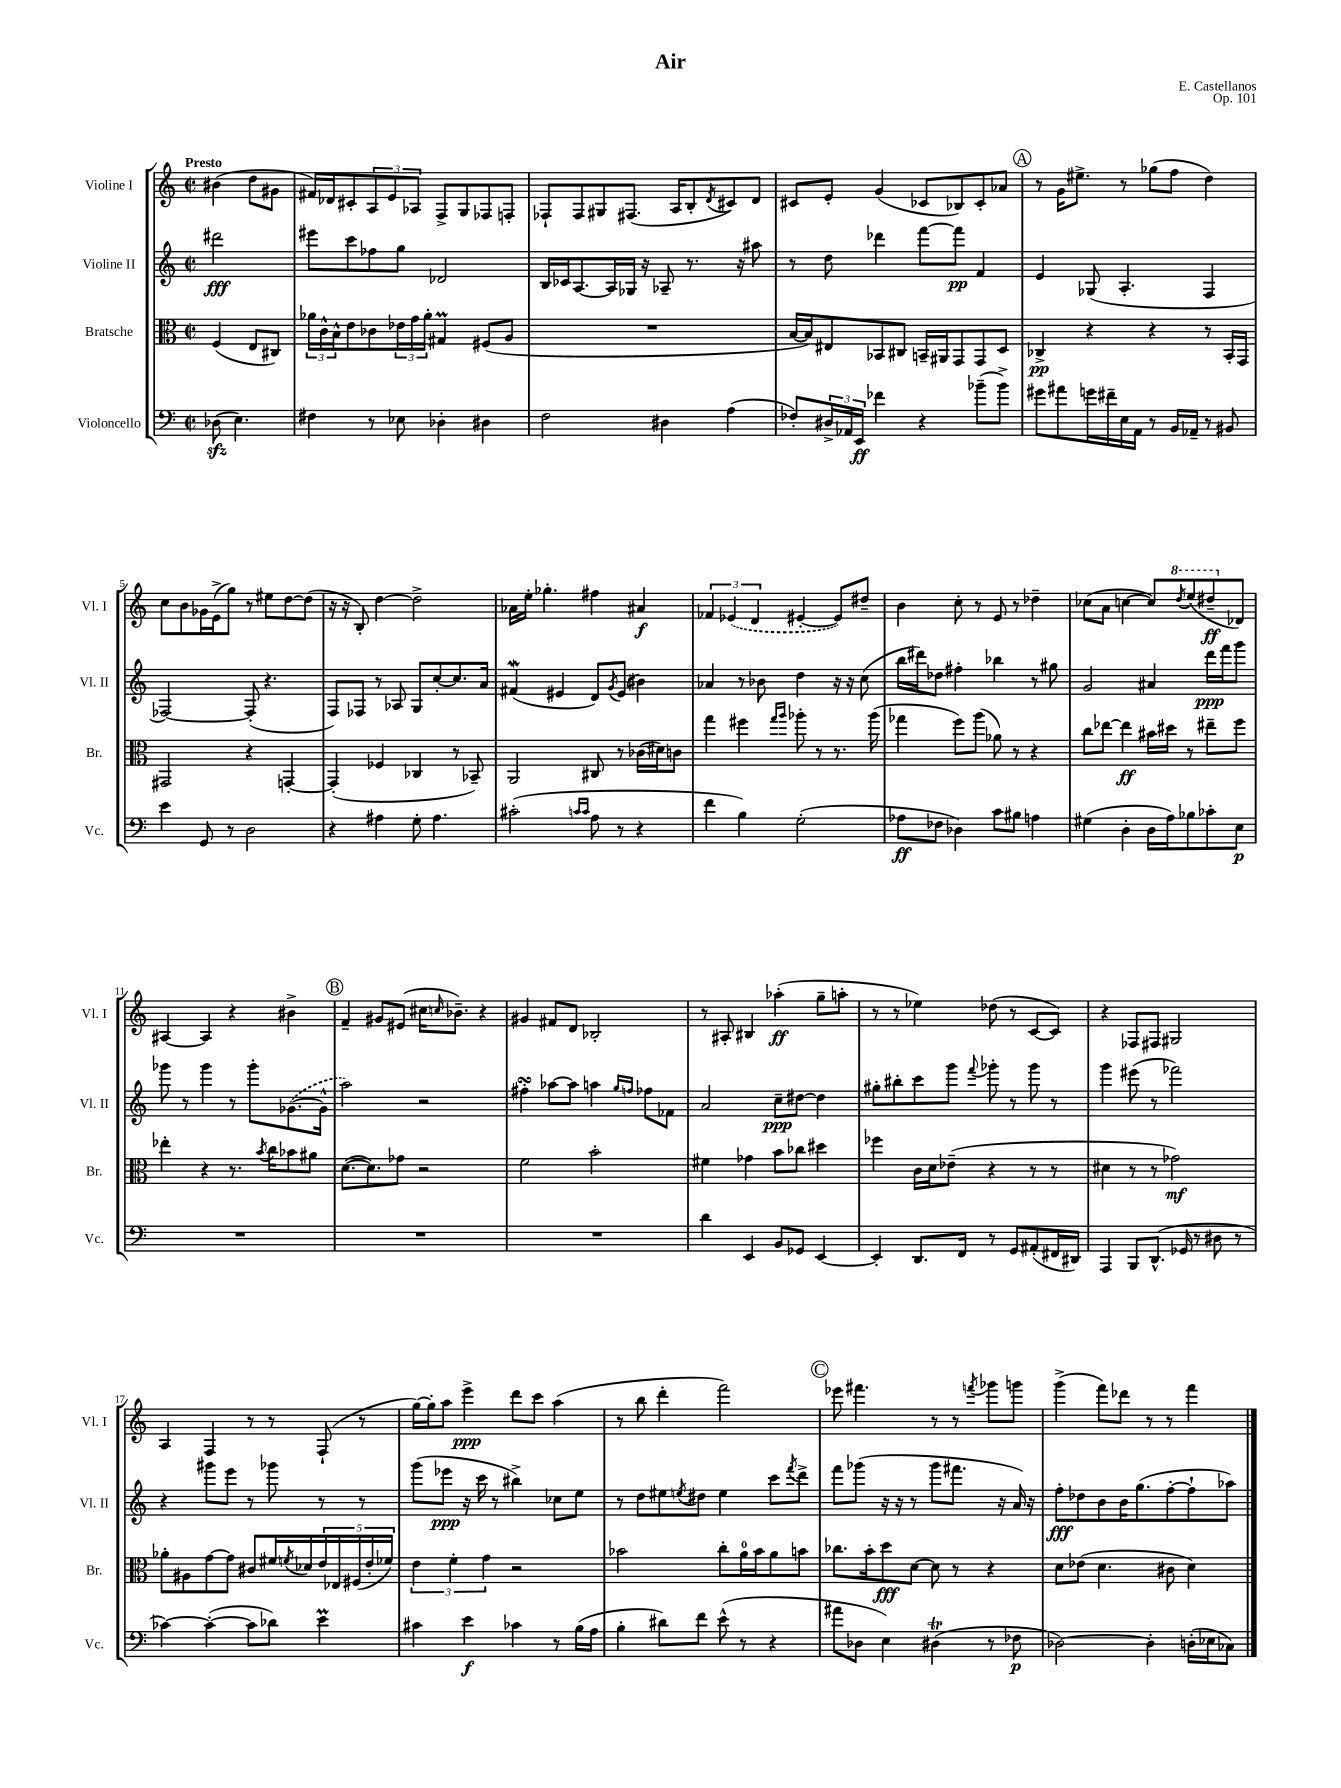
\header { title = "Air" composer = "E. Castellanos" opus = "Op. 101" }
<<
\new StaffGroup <<
\new Staff = "s0" \with { instrumentName = "Violine I" shortInstrumentName = "Vl. I" } {
    \clef treble \key c \major \defaultTimeSignature \time 2/2 \partial 2 \tempo "Presto"
    bis'4( d''8 gis'8 |
    fis'16) des'16 cis'8-. \tuplet 3/2 { a8 e'8 aes8 } f8-> g8 fes8 f8-. |
    fes8-! fes8 gis8 fis8.( a16 b8-. \acciaccatura { d'8 } cis'8) d'8 |
    cis'8 e'8-. g'4( ces'8 bes8) ces'8-. aes'8 |
    \mark \markup { \circle "A" } r8 g'16 eis''8.-> r8 ges''8( f''8 d''4) |
    c''8 b'8 ges'16 e'16->( g''8) r8 eis''8 d''8~ d''8( |
    r16 r16 b8-.) d''4~ d''2-> |
    aes'16 e''16-. ges''4.-. fis''4 ais'4\f |
    \tuplet 3/2 { fes'4 \once \slurDashed ees'4( d'4 } eis'4~-. eis'8) dis''8-- |
    b'4 c''8-. r8 e'8 r8 des''4-- |
    ces''8( a'8 c''4~ c''8) \ottava #1 \acciaccatura { d'''8 } e'''8( dis'''8--\ff \ottava #0 des'8) |
    ais4~ ais4 r4 bis'4-> |
    \mark \markup { \circle "B" } f'4-- gis'8 eis'8( cis''16 \grace { c''16 } bes'8.--) r4 |
    gis'4 fis'8 d'8 bes2-. |
    r8 ais8-. bis4 aes''4-.\ff( g''8-- a''8-. |
    r8 r8 ees''4) des''8( r8 c'8~ c'8) |
    r4 fes8 fis8 gis2 |
    a4 f4 r8 r8 f8-!( r8 |
    g''16~) g''16-. a''8 e'''4->\ppp d'''8 c'''8 a''4( |
    r8 b''8 d'''4-. f'''2) |
    \mark \markup { \circle "C" } ees'''8 fis'''4. r8 r8 \acciaccatura { f'''8 } ges'''8 g'''8 |
    g'''4->( f'''8) des'''8 r8 r8 f'''4 \bar "|." |
}
\new Staff = "s1" \with { instrumentName = "Violine II" shortInstrumentName = "Vl. II" } {
    \clef treble \key c \major \defaultTimeSignature \time 2/2 \partial 2
    dis'''2\fff |
    eis'''8 c'''8 fes''8 g''8 des'2 |
    b16 ces'16 a8.~ a16 ges16 r16 aes8-- r8. r16 ais''8 |
    r8 d''8 des'''4 f'''8~ f'''8\pp f'4 |
    \mark \markup { \circle "A" } e'4 ges8( a4.-. f4 |
    fes2~) fes8-.( r4. |
    f8) fes8 r8 aes8 g8 c''8~-. c''8. a'16 |
    fis'4\mordent( eis'4 d'8) \acciaccatura { g'8 } eis'8( bis'4) |
    aes'4 r8 bes'8 d''4 r16 r16 c''8( |
    b''16 dis'''16) des''8 fis''4-. bes''4 r8 gis''8 |
    g'2 ais'4 d'''16\ppp f'''16 g'''8 |
    ges'''8 r8 ges'''4 r8 ges'''8-. \once \slurDashed ges'8.~( ges'16-^ |
    \mark \markup { \circle "B" } a''2) r2 |
    fis''4-.\turn aes''8~ aes''8 a''4 \grace { g''16 f''16 } fes''8 fes'8 |
    a'2 c''8--\ppp dis''8~ dis''4 |
    gis''8-. bis''8-. c'''8 g'''8 \appoggiatura { f'''8 } ges'''8-. r8 ges'''8 r8 |
    g'''4 eis'''8( r8 fes'''2) |
    r4 gis'''8 e'''8 r8 ges'''8 r8 r8 |
    g'''8( ees'''8\ppp r16 c'''16 r8 bis''4->) ces''8 e''8 |
    r8 d''8 eis''8 \acciaccatura { e''8 } dis''8 e''4 c'''8 \acciaccatura { f'''8 } d'''8-> |
    \mark \markup { \circle "C" } f'''8 ges'''8( r16 r16 r8 ges'''8 fis'''8. r16 a'16) r16 |
    f''8-.\fff des''8 b'8 b'16 g''8.( f''8~-. f''8-! aes''8) \bar "|." |
}
\new Staff = "s2" \with { instrumentName = "Bratsche" shortInstrumentName = "Br." } {
    \clef alto \key c \major \defaultTimeSignature \time 2/2 \partial 2
    f4( e8 cis8) |
    \tuplet 3/2 { aes'16 c'16-^ b16-^ } e'8 ces'8 \tuplet 3/2 { ees'16 g'16 aes'16-. } gis4\prall fis8( a8 |
    R1 |
    b16~ b16) eis8 bes,8 cis8 b,16-- ais,16 g,8 g,8 d8 |
    \mark \markup { \circle "A" } ces4->\pp r4 r4 r8 b,16-. g,16 |
    gis,2 r4 g,4~-. |
    g,4-.( fes4 ces4 r8 bes,8--) |
    a,2 cis8 r8 ces'16( dis'16) c'8 |
    g''4 fis''4 \grace { g''16 a''16 } aes''8-. r8 r8. aes''16( |
    ges''4 f''8) a''8( aes'8) r8 r4 |
    c''8 ees''8~ ees''4\ff bis'16 dis''16 r8 eis''8-- f''8 |
    ees''4-. r4 r8. \acciaccatura { b'8 } c''16 bes'8 ais'8 |
    \mark \markup { \circle "B" } d'8.~( d'8.) ges'8 r2 |
    f'2 b'2-. |
    fis'4 ges'4 b'8 ces''8 dis''4 |
    fes''4 c'16 d'16 ees'8--( r4 r8 r8 |
    dis'4 r8 r8 ges'2\mf) |
    aes'8-. ais8 g'8~ g'8 cis'8 fis'16 \acciaccatura { f'8 } des'16 \tuplet 5/4 { e'16 ees16 fis16( e'16-. fes'16) } |
    \tuplet 3/2 { e'4 f'4-. g'4 } r2 |
    bes'2 c''8-. a'16-0 bes'16 a'8 b'8 |
    \mark \markup { \circle "C" } ces''8. b'16-. d''8\fff d'8~ d'8 r8 r4 |
    d'8 ees'8( d'4. cis'8 d'4) \bar "|." |
}
\new Staff = "s3" \with { instrumentName = "Violoncello" shortInstrumentName = "Vc." } {
    \clef bass \key c \major \defaultTimeSignature \time 2/2 \partial 2
    des8\sfz( e4.) |
    fis4 r8 ees8 des4-. dis4 |
    f2 dis4 a4( |
    fes8-.) \tuplet 3/2 { dis16-> aes,16 e,16\ff } fes'4 r4 bes'8--( bes'8->) |
    \mark \markup { \circle "A" } gis'8 ais'8 g'16 fis'16-- e16 a,16 r8 b,16 aes,16-- r8 bis,8 |
    e'4 g,8 r8 d2 |
    r4 ais4 g8-. ais4. |
    cis'2-.( \grace { c'16 c'16 } a8 r8 r4 |
    f'4 b4) g2-.( |
    aes8\ff fes8 des4) c'8 bis8 a4 |
    gis4( d4-. d16 a16) bes8 ces'8-. e8\p |
    R1 |
    \mark \markup { \circle "B" } R1 |
    R1 |
    d'4 e,4 b,8 ges,8 e,4~ |
    e,4-. d,8. f,16 r8 g,8 ais,8-.( fis,16 dis,16) |
    a,,4 b,,8 d,8.-^( ges,16 r8 dis8 r8 |
    ces'4~) ces'4~-.( ces'8 des'8) e'4\prall |
    cis'4 e'4\f ces'4 r8 b16( a16 |
    b4-. dis'8) f'8 e'8-^( r8 r4 |
    \mark \markup { \circle "C" } ais'8 des8 e4) dis4\trill( r8 fes8\p |
    des2~) des4-. d16-.( ees16 ces8) \bar "|." |
}
>>
>>
